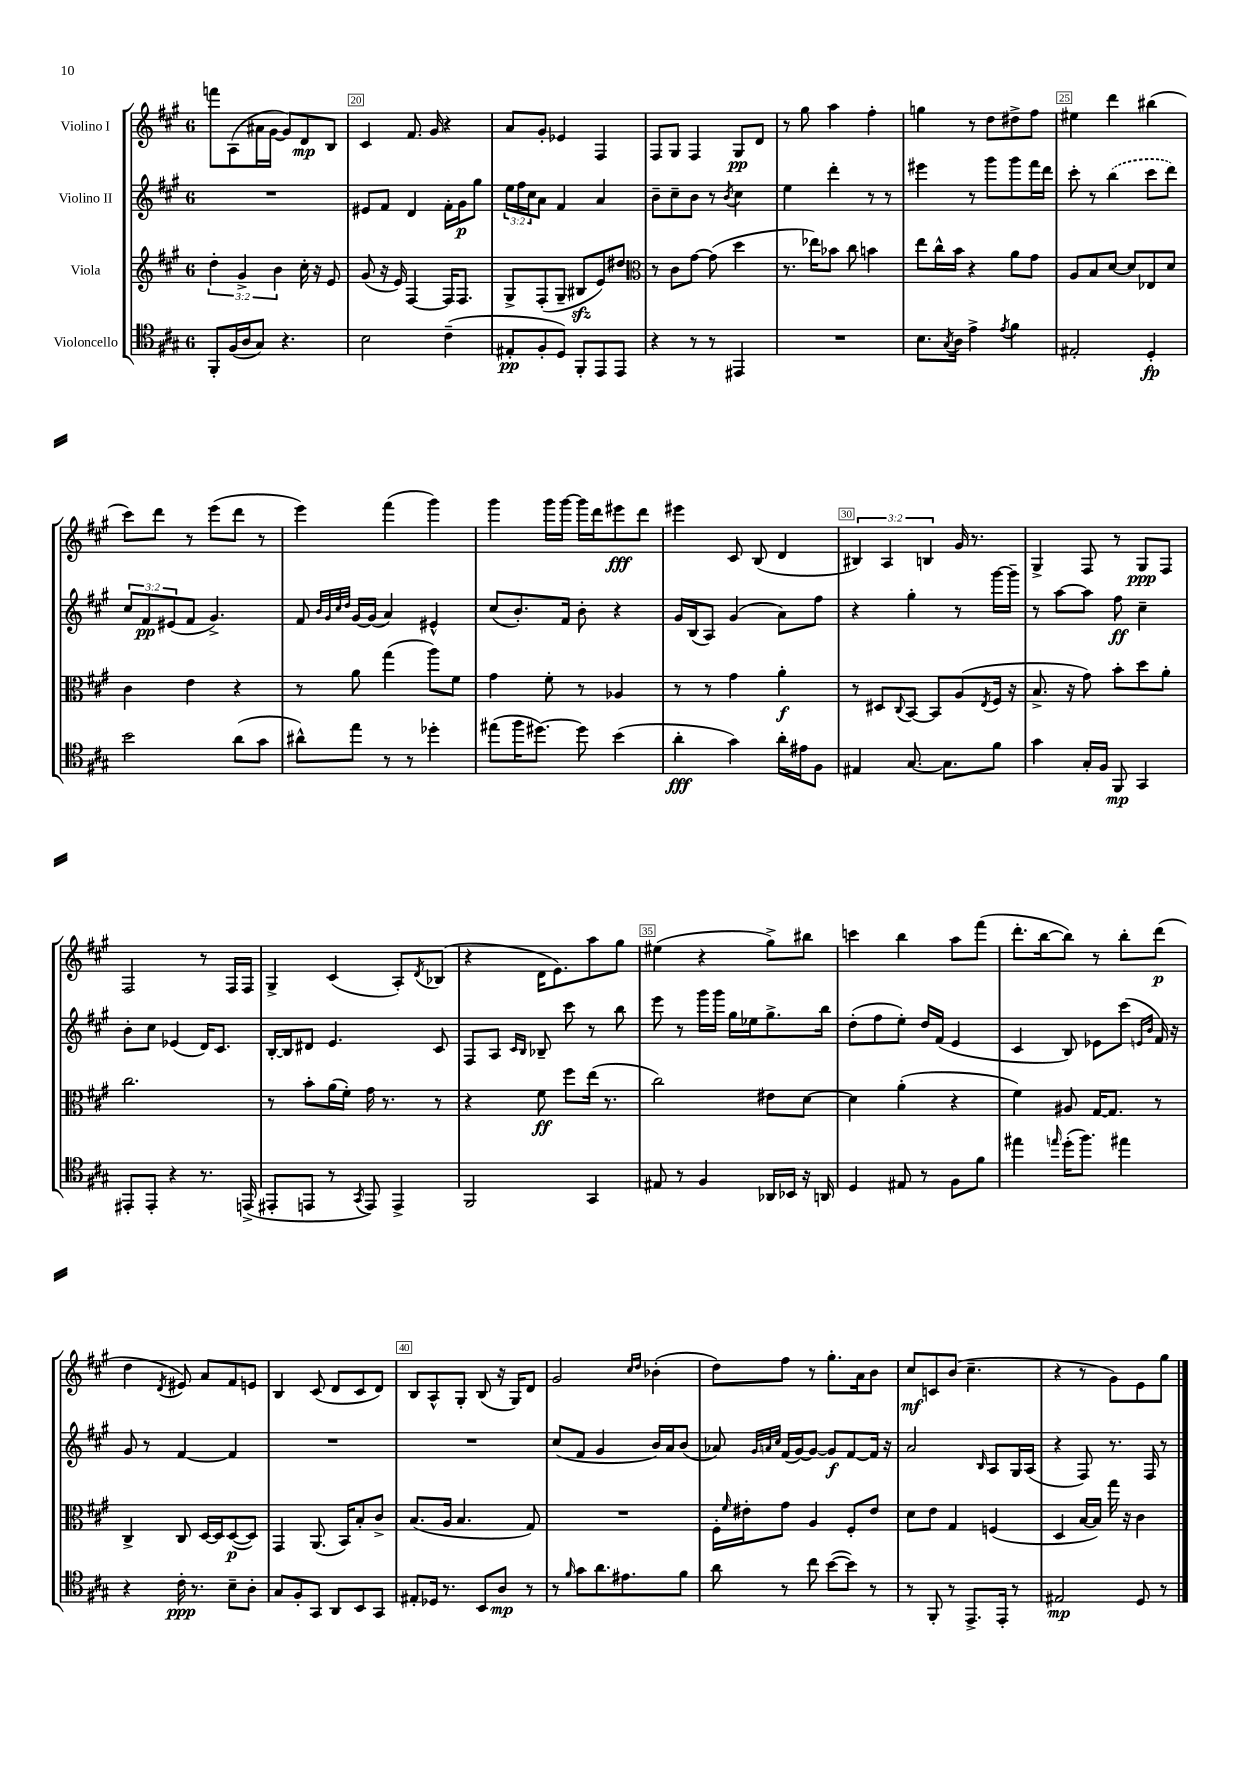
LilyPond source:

<<
\new StaffGroup <<
\new Staff = "s0" \with { instrumentName = "Violino I" } {
    \clef treble \key a \major \once \override Staff.TimeSignature.style = #'single-digit \time 6/8 \override Staff.TupletNumber.text = #tuplet-number::calc-fraction-text
    f'''8 a8( ais'16 gis'16~ gis'8) d'8\mp b8 |
    cis'4 fis'8. gis'16 r4 |
    a'8 gis'8-. ees'4 fis4 |
    fis8 gis8 fis4 gis8\pp d'8 |
    r8 gis''8 a''4 fis''4-. |
    g''4 r8 d''8 dis''8-> fis''8 |
    eis''4 d'''4 bis''4( |
    cis'''8) d'''8 r8 e'''8( d'''8 r8 |
    e'''4) fis'''4( gis'''4) |
    gis'''4 gis'''16 gis'''16~ gis'''16 d'''16 eis'''8\fff d'''8 |
    eis'''4 cis'8 b8( d'4 |
    \tuplet 3/2 { bis4) a4 b4 } gis'16 r8. |
    gis4-> fis8 r8 gis8\ppp fis8 |
    fis2 r8 fis16 fis16 |
    gis4-> cis'4( a8-.) \acciaccatura { d'8 } bes8( |
    r4 d'16 e'8.) a''8 gis''8 |
    eis''4( r4 gis''8->) bis''8 |
    c'''4 b''4 a''8 fis'''8( |
    d'''8.-. b''16~ b''8) r8 b''8-. d'''8\p( |
    d''4 \acciaccatura { d'8 } eis'8) a'8 fis'8 e'8 |
    b4 cis'8( d'8 cis'8 d'8) |
    b8 a8-^ gis8-. b8( r16 gis16) d'8 |
    gis'2 \grace { cis''16 d''16 } bes'4-.( |
    d''8) fis''8 r8 gis''8.-. a'16 b'8 |
    cis''8\mf c'8 b'8( cis''4.-- |
    r4 r8 gis'8) e'8 gis''8 \bar "|." |
}
\new Staff = "s1" \with { instrumentName = "Violino II" } {
    \clef treble \key a \major \once \override Staff.TimeSignature.style = #'single-digit \time 6/8 \override Staff.TupletNumber.text = #tuplet-number::calc-fraction-text
    R2. |
    eis'8 fis'8 d'4 fis'16-. gis'16\p gis''8 |
    \tuplet 3/2 { e''16 fis''16 cis''16 } a'8 fis'4 a'4 |
    b'8-- cis''8-- b'8 r8 \acciaccatura { b'8 } cis''4 |
    e''4 d'''4-. r8 r8 |
    eis'''4 r8 gis'''8 gis'''8 fis'''16 d'''16 |
    cis'''8-. r8 \once \slurDashed b''4( cis'''8 d'''8) |
    \tuplet 3/2 { cis''8 fis'8\pp eis'8( } fis'8 gis'4.->) |
    fis'8 \grace { b'32 gis'32 cis''32 d''32 } gis'16~ gis'16( a'4) eis'4-^ |
    cis''8( b'8.-.) fis'16 b'8-. r4 |
    gis'16 b16( a8) gis'4( a'8) fis''8 |
    r4 gis''4-. r8 gis'''16~ gis'''16-- |
    r8 a''8~ a''8 fis''8\ff cis''4-- |
    b'8-. cis''8 ees'4( d'16) cis'8. |
    b16~-. b16 dis'8 e'4. cis'8 |
    fis8 a8 \grace { cis'16 b16 } bes8-- cis'''8 r8 b''8 |
    e'''8 r8 gis'''16 gis'''16 gis''16 ees''16 gis''8.-> b''16 |
    d''8-.( fis''8 e''8-.) d''16 fis'16( e'4 |
    cis'4 b8) ees'8 cis'''8( \grace { e'16 b'16 } fis'16) r16 |
    gis'8 r8 fis'4~ fis'4 |
    R2. |
    R2. |
    cis''8( fis'8 gis'4 b'16) a'16 b'8( |
    aes'8) \grace { gis'32 a'32 cis''32 } fis'16( gis'16~) gis'8~ gis'8\f fis'8~ fis'16 r16 |
    a'2 \grace { b16 } a8 gis16 a16( |
    r4 fis8) r8. fis16 r8 \bar "|." |
}
\new Staff = "s2" \with { instrumentName = "Viola" } {
    \clef treble \key a \major \once \override Staff.TimeSignature.style = #'single-digit \time 6/8 \override Staff.TupletNumber.text = #tuplet-number::calc-fraction-text
    \tuplet 3/2 { d''4-. gis'4-> b'4 } cis''16-. r16 e'8 |
    gis'8( r16 e'16) fis4~ fis16 fis8. |
    gis8-> fis8-.( gis8-- bis8\sfz e'8) dis''8 |
    \clef alto r8 cis'8 gis'8~ gis'8( d''4 |
    r8. ees''16) bes'8 cis''8 b'4 |
    e''8 cis''16-^ b'16 r4 a'8 gis'8 |
    a8 b8 d'8~ d'8 ees8 d'8 |
    cis'4 e'4 r4 |
    r8 a'8 gis''4( a''8) fis'8 |
    gis'4 fis'8-. r8 aes4 |
    r8 r8 gis'4 a'4-.\f |
    r8 dis8 \appoggiatura { cis8 } b,8~ b,8 a8( \acciaccatura { e8 } fis16 r16 |
    b8.-> r16 gis'8) b'8-. d''8 a'8-. |
    cis''2. |
    r8 b'8-. a'16( fis'16-.) gis'16 r8. r8 |
    r4 fis'8\ff fis''8 e''16( r8. |
    cis''2) eis'8 d'8~ |
    d'4 a'4-.( r4 |
    fis'4) ais8 gis16~ gis8. r8 |
    cis4-> cis8 d16~ d16 d8~\p( d8) |
    gis,4 a,8.( b,16) b8-. cis'8-> |
    b8.( a16 b4. gis8) |
    R2. |
    fis16-. \grace { fis'16 } eis'16-. gis'8 a4 fis8-. eis'8 |
    d'8 e'8 gis4 f4( |
    d4 b16~ b16) gis''16 r16 cis'4 \bar "|." |
}
\new Staff = "s3" \with { instrumentName = "Violoncello" } {
    \clef tenor \key a \major \once \override Staff.TimeSignature.style = #'single-digit \time 6/8
    fis,8-. fis16( a16 gis8) r4. |
    b2 cis'4--( |
    eis8-.\pp fis8-. d8) fis,8-. e,8 e,8 |
    r4 r8 r8 eis,4 |
    R2. |
    b8. \acciaccatura { gis8 } a16 e'4-> \acciaccatura { e'8 } fis'4 |
    eis2-. d4-.\fp |
    b'2 a'8( gis'8 |
    ais'8-^) e''8 r8 r8 des''4-. |
    eis''8( fis''16 dis''8.~) dis''8 b'4( |
    a'4-.\fff gis'4) a'16-. eis'16 fis8 |
    eis4 gis8.~ gis8. fis'8 |
    gis'4 gis16-. fis16 fis,8\mp gis,4 |
    eis,8-. eis,8-. r4 r8. e,16->( |
    eis,8-. e,8 r8 \acciaccatura { gis,8 } e,8) e,4-> |
    fis,2 gis,4 |
    eis8 r8 fis4 aes,16 bes,16 r16 a,16 |
    d4 eis8 r8 fis8 fis'8 |
    eis''4 \grace { e''16 } d''16-.( fis''8.) eis''4 |
    r4 cis'16-.\ppp r8. b8-- a8-. |
    gis8 fis8-. gis,8 a,8 b,8 gis,8 |
    eis8-. des16 r8. b,8 a8\mp r8 |
    r8 \grace { fis'16 } gis'8 a'8. eis'8. fis'8 |
    a'8 r8 cis''8 b'8~( b'8) r8 |
    r8 fis,8-. r8 e,8.-> e,16-. r8 |
    eis2\mp d8 r8 \bar "|." |
}
>>
>>
\layout { \context { \Score currentBarNumber = #19 \override BarNumber.break-visibility = ##(#f #t #t) barNumberVisibility = #(every-nth-bar-number-visible 5) \override BarNumber.stencil = #(make-stencil-boxer 0.1 0.3 ly:text-interface::print) } }
